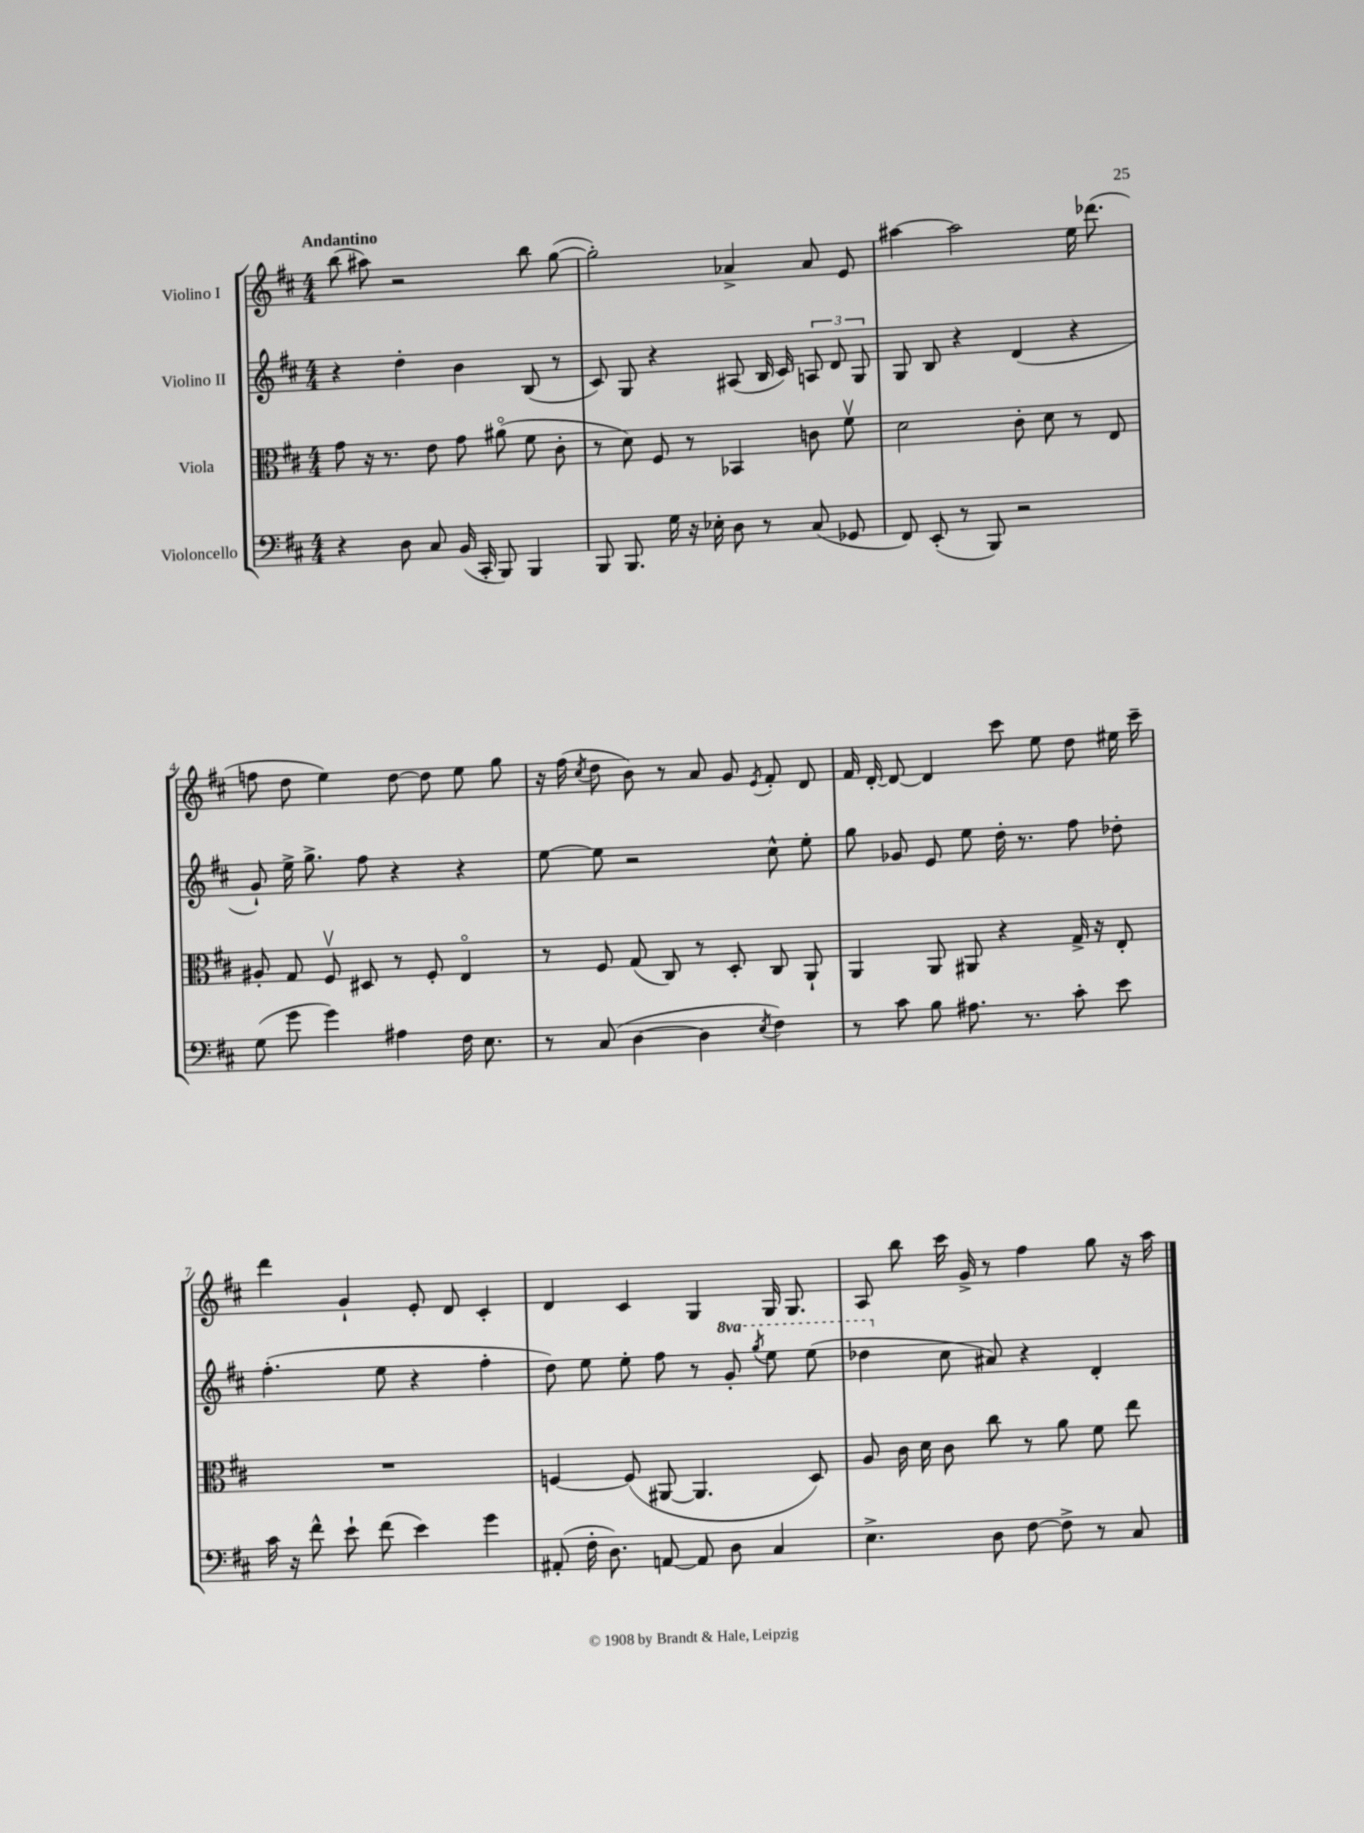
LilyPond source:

<<
\new StaffGroup <<
\new Staff = "s0" \with { instrumentName = "Violino I" } {
    \clef treble \key d \major \numericTimeSignature \time 4/4 \tempo "Andantino"
    \autoBeamOff b''8( ais''8) r2 b''8 g''8~( |
    g''2-.) aes'4-> aes'8 e'8 |
    ais''4~ ais''2 e''16 des'''8.( |
    f''8 d''8 e''4) d''8~ d''8 e''8 g''8 |
    r16 fis''16( \acciaccatura { cis''8 } d''8 b'8) r8 a'8 g'8 \acciaccatura { e'8 } fis'8-. d'8 |
    fis'16 d'16~-. d'8~ d'4 cis'''8 e''8 d''8 eis''16 cis'''16-- |
    d'''4 g'4-! e'8-. d'8 cis'4-. |
    d'4 cis'4 g4 g16 g8. |
    a8 b''8 cis'''16 g'16-> r8 fis''4 g''8 r16 a''16 \bar "|." |
}
\new Staff = "s1" \with { instrumentName = "Violino II" } {
    \clef treble \key d \major \numericTimeSignature \time 4/4 \set Staff.ottavationMarkups = #ottavation-simple-ordinals
    \autoBeamOff r4 d''4-. b'4 b8( r8 |
    cis'8) g8 r4 ais8( b16 cis'16) \tuplet 3/2 { a8 d'8 g8 } |
    g8 b8 r4 d'4( r4 |
    g'8-!) e''16-> g''8.-> fis''8 r4 r4 |
    e''8~ e''8 r2 cis''8-^ e''8-. |
    g''8 ges'8 e'8 e''8 d''16-. r8. fis''8 des''8-. |
    fis''4.-.( e''8 r4 fis''4-. |
    d''8) e''8 e''8-. fis''8 r8 \ottava #1 g''8-. \acciaccatura { g'''8 } e'''8 e'''8( |
    des'''4 \ottava #0 cis''8 ais'8) r4 d'4-. \bar "|." |
}
\new Staff = "s2" \with { instrumentName = "Viola" } {
    \clef alto \key d \major \numericTimeSignature \time 4/4
    \autoBeamOff g'8 r16 r8. e'8 g'8 ais'8\flageolet( fis'8 cis'8-. |
    r8 d'8) fis8 r8 bes,4 c'8 fis'8\upbow |
    d'2 cis'8-. d'8 r8 e8 |
    ais8-. g8 fis8\upbow dis8 r8 fis8-. e4\flageolet |
    r8 fis8 g8( cis8) r8 d8-. cis8 a,8-! |
    a,4 a,8 ais,8 r4 g16-> r16 e8-. |
    R1 |
    f4~ f8( ais,8~ ais,4. d8) |
    a8 cis'16 d'16 cis'8 cis''8 r8 a'8 fis'8 e''8 \bar "|." |
}
\new Staff = "s3" \with { instrumentName = "Violoncello" } {
    \clef bass \key d \major \numericTimeSignature \time 4/4
    \autoBeamOff r4 d8 cis8 b,16( cis,16-. b,,8) b,,4 |
    b,,8 b,,8. g16 r16 ees16-. d8 r8 cis8( ges,8 |
    fis,8) e,8-.( r8 b,,8) r2 |
    g8( g'8 g'4) ais4 fis16 e8. |
    r8 cis8( d4~ d4 \acciaccatura { e8 } fis4) |
    r8 cis'8 b8 ais8. r8. cis'8-. e'8 |
    cis'16 r16 fis'8-^ e'8-! fis'8( e'4) g'4 |
    ais,8-.( fis16-. d8.) a,8~ a,8 d8 cis4 |
    e4.-> d8 fis8~ fis8-> r8 cis8 \bar "|." |
}
>>
>>
